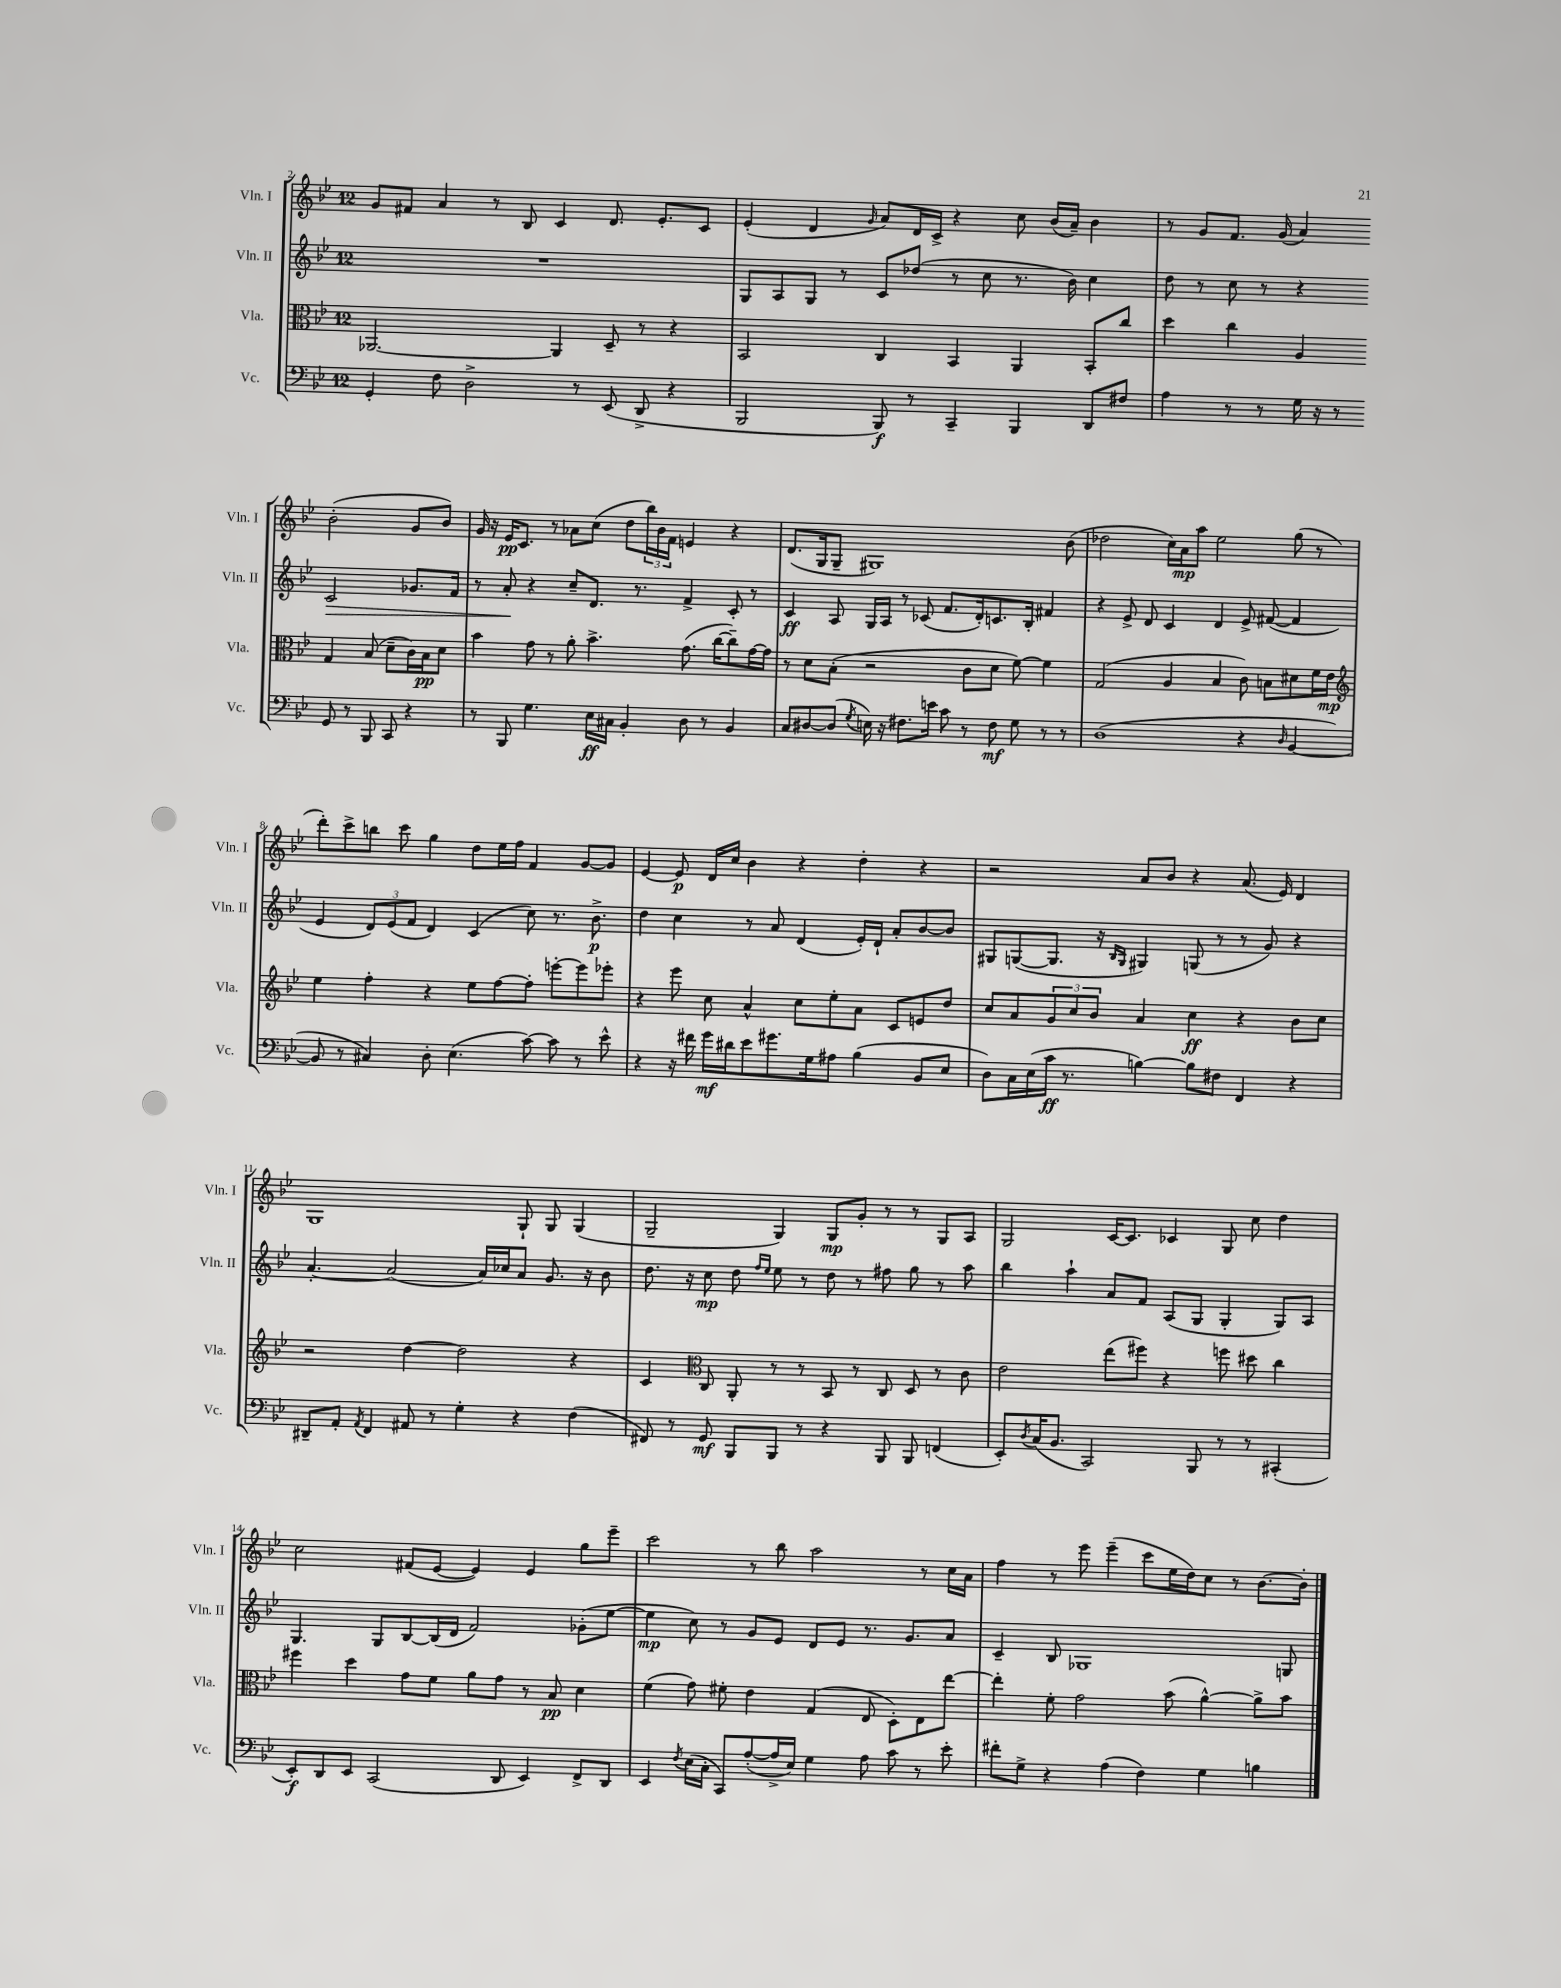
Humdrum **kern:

**kern	**kern	**kern	**kern
*staff4	*staff3	*staff2	*staff1
*clefF4	*clefC3	*clefG2	*clefG2
*k[b-e-]	*k[b-e-]	*k[b-e-]	*k[b-e-]
*M12/8	*M12/8	*M12/8	*M12/8
4GG'	[2.AA-	1.r	8g
.	.	.	8f#
8F	.	.	4a
2D^	.	.	.
.	.	.	8r
.	.	.	8B-
.	4AA-]	.	4c
8r	.	.	.
(8EE-	8D~	.	8.d
8DD^	8r	.	.
.	.	.	8.e-'
4r	4r	.	.
.	.	.	8c
=	=	=	=
2BBB-	2BB-	8G	(4e-'
.	.	8A	.
.	.	8G	4d
.	.	8r	.
.	.	.	16qqg
8BBB-)	4C	8c	8a)
8r	.	(8dd-	16d
.	.	.	16c^
4CC~	4BB-	8r	4r
.	.	8cc	.
4BBB-	4AA	8.r	8cc
.	.	.	(16b-
.	.	16b-)	16a~)
8DD	8BB-'	4cc	4b-
8F#	8cc	.	.
=	=	=	=
4A	4dd	8dd	8r
.	.	8r	8g
8r	4cc	8cc	8.f
8r	.	8r	.
.	.	.	(16g
16G	4A	4r	4a)
16r	.	.	.
8r	.	.	.
8GG	4G	2c	(2b-'
8r	.	.	.
8BBB-	(8B-	.	.
8CC	8d~	.	.
4r	16c)	8.g-	8g
.	16B-	.	.
.	8d	.	8b-)
.	.	16f	.
=	=	=	=
8r	4b-	8r	16g
.	.	.	16r
8BBB-	.	8a'	16e-
.	.	.	8.c
4.G	8g	4r	.
.	8r	.	8r
.	8a'	8cc~	8a-
16E-	4.b-^	8.d	(8cc
16C#	.	.	.
4BB-'	.	.	8dd
.	.	8.r	.
.	.	.	24bb-)
.	.	.	24b-
.	.	.	24f
8D	(8.g	4f^	4e
8r	.	.	.
.	[16cc	.	.
4BB-	8cc~])	8c'	4r
.	[16g	8r	.
.	16g]	.	.
=	=	=	=
8C	8r	4c	(8.d
[8D#	8d	.	.
.	.	.	16G
(8D#]	(8B-'	8A	8G~
8qG	.	.	.
16E)	2r	16G	1G#)
16r	.	16A	.
8.F#	.	8r	.
.	.	(8c-	.
16e	.	.	.
8c	.	8.f	.
8r	8c	.	.
.	.	16d')	.
8F#	8d	8.c	.
8G	[8f)	.	.
.	.	16B-'	.
8r	4f]	4f#	.
8r	.	.	(8b-
=	=	=	=
(1D	(2G	4r	2dd-
.	.	8e-^	.
.	.	8d	.
.	4A	4c	16cc)
.	.	.	16a
.	.	.	8aa
.	4B-	4d	2ee-
4r	8c)	8e-^	.
.	8B	([8f#	.
16qqD	.	.	.
[4BB-	8d#	4f#]	(8gg
.	16f	.	8r
.	16e-	.	.
=	=	=	=
*	*clefG2	*	*
8BB-]	4ee-	4e-	8ddd')
8r	.	.	8ccc^
4C#)	4ff'	12d)	8bb
.	.	(12e-	.
.	.	.	8ccc
.	.	12f	.
8D'	4r	4d)	4gg
(4.E-	.	.	.
.	8ee-	(4c	8dd
.	[8ff	.	16ee-
.	.	.	16ff
[8c)	8ff']	8cc)	4f
8c]	[8eee'	8.r	.
8r	8eee]	.	[8g
.	.	8.b-^	.
8e-^^	8eee-'	.	8g]
=	=	=	=
4r	4r	4dd	[4e-
16r	8eee-	4cc	8e-]
16f#	.	.	.
16g	8cc	.	16d
16d#	.	.	16cc
8e-	4a^^	8r	4b-
8.g#	.	8a	.
.	8cc	(4d	4r
16G	.	.	.
8A#	8ee-'	.	.
(4B-	8a	16e-')	4dd'
.	.	16d`	.
.	8c	8a'	.
8BB-	8e	[8b-	4r
8E-	8dd	8b-]	.
=	=	=	=
8D)	8cc	8G#	2r
16C	8a	([8G	.
(16E-	.	.	.
16c	12g	8.G]	.
8.r	.	.	.
.	12cc	.	.
.	12b-	.	.
.	.	16r	.
.	.	16qqB-	.
.	.	16qqG	.
[4B)	4a	4G#)	8a
.	.	.	8b-
8B]	4cc	(8G	4r
8F#	.	8r	.
4FF	4r	8r	(8.a
.	.	8g)	.
.	.	.	16e-)
4r	8b-	4r	4d
.	8cc	.	.
=	=	=	=
8DD#~	2r	[4.a'	1G
8AA'	.	.	.
8qAA	.	.	.
4FF	.	.	.
.	.	(2a]	.
8AA#	[4dd	.	.
8r	.	.	.
4G'	2dd]	.	.
.	.	16a)	.
.	.	16cc-	.
4r	.	8a	8G`
.	.	8.g	8G
(4F	4r	.	(4G
.	.	16r	.
.	.	8b-	.
=	=	=	=
8FF#)	4c	8.dd	2G~
8r	.	.	.
.	.	16r	.
*	*clefC3	*	*
8GG	8C	8cc	.
8BBB-	8AA'	8dd	.
.	.	16qqff	.
.	.	16qqee-	.
8BBB-	8r	8ee-	4G)
8r	8r	8r	.
4r	8BB-	8dd	8G
.	8r	8r	8g'
8BBB-	8C	8ff#	8r
8BBB-	8D	8gg	8r
(4FF	8r	8r	8G
.	8c	8aa	8A
=	=	=	=
8EE-')	2e-	4bb-	2G
8qD	.	.	.
(16C	.	.	.
8.BB-	.	.	.
.	.	4aa`	.
2CC)	.	.	.
.	(8ee-	8a	[16c
.	.	.	8.c]
.	8ff#)	8f	.
.	4r	(8A	4c-
8BBB-	.	8G	.
8r	8ff	4G'	8G
8r	8dd#	.	8cc
(4CC#'	4cc	8G)	4dd
.	.	8A	.
=	=	=	=
8EE-')	4ff#	4.G	2cc
8DD	.	.	.
8EE-	4dd	.	.
(2CC	.	8G	.
.	8g	[8B-	(8f#
.	8f	(16B-]	[8e-
.	.	16d	.
.	8a	2f)	4e-])
8DD	8g	.	.
4EE-)	8r	.	4e-
.	8B-	.	.
8FF^	4d	(8g-'	8gg
8DD	.	[8ee-	8eee-~
=	=	=	=
4EE-	(4f	4ee-]	2ccc
8qF	.	.	.
(16E-	8g)	8cc)	.
16C'	.	.	.
8CC)	8f#'	8r	.
([8A'	4e-	8g	8r
16A^]	.	8e-	8bb-
16E-)	.	.	.
4G	(4G	8d	2aa
.	.	8e-	.
8A	8E-	8.r	.
8c	8D')	.	.
.	.	8.g	.
8r	8E-	.	8r
8e-'	[8ee-	8a	16cc
.	.	.	16a
=	=	=	=
8f#'	4ee-']	4c~	4ff
8G^	.	.	.
4r	8f'	8B-	8r
.	2g	1G-	8eee-
(4A	.	.	(4eee-~
4F)	.	.	8ccc
.	(8b-	.	16ee-
.	.	.	16dd)
4G	[4a^^)	.	8cc
.	.	.	8r
4B	8a^]	.	[8.b-
.	8b-	8G	.
.	.	.	16b-']
==	==	==	==
*-	*-	*-	*-
